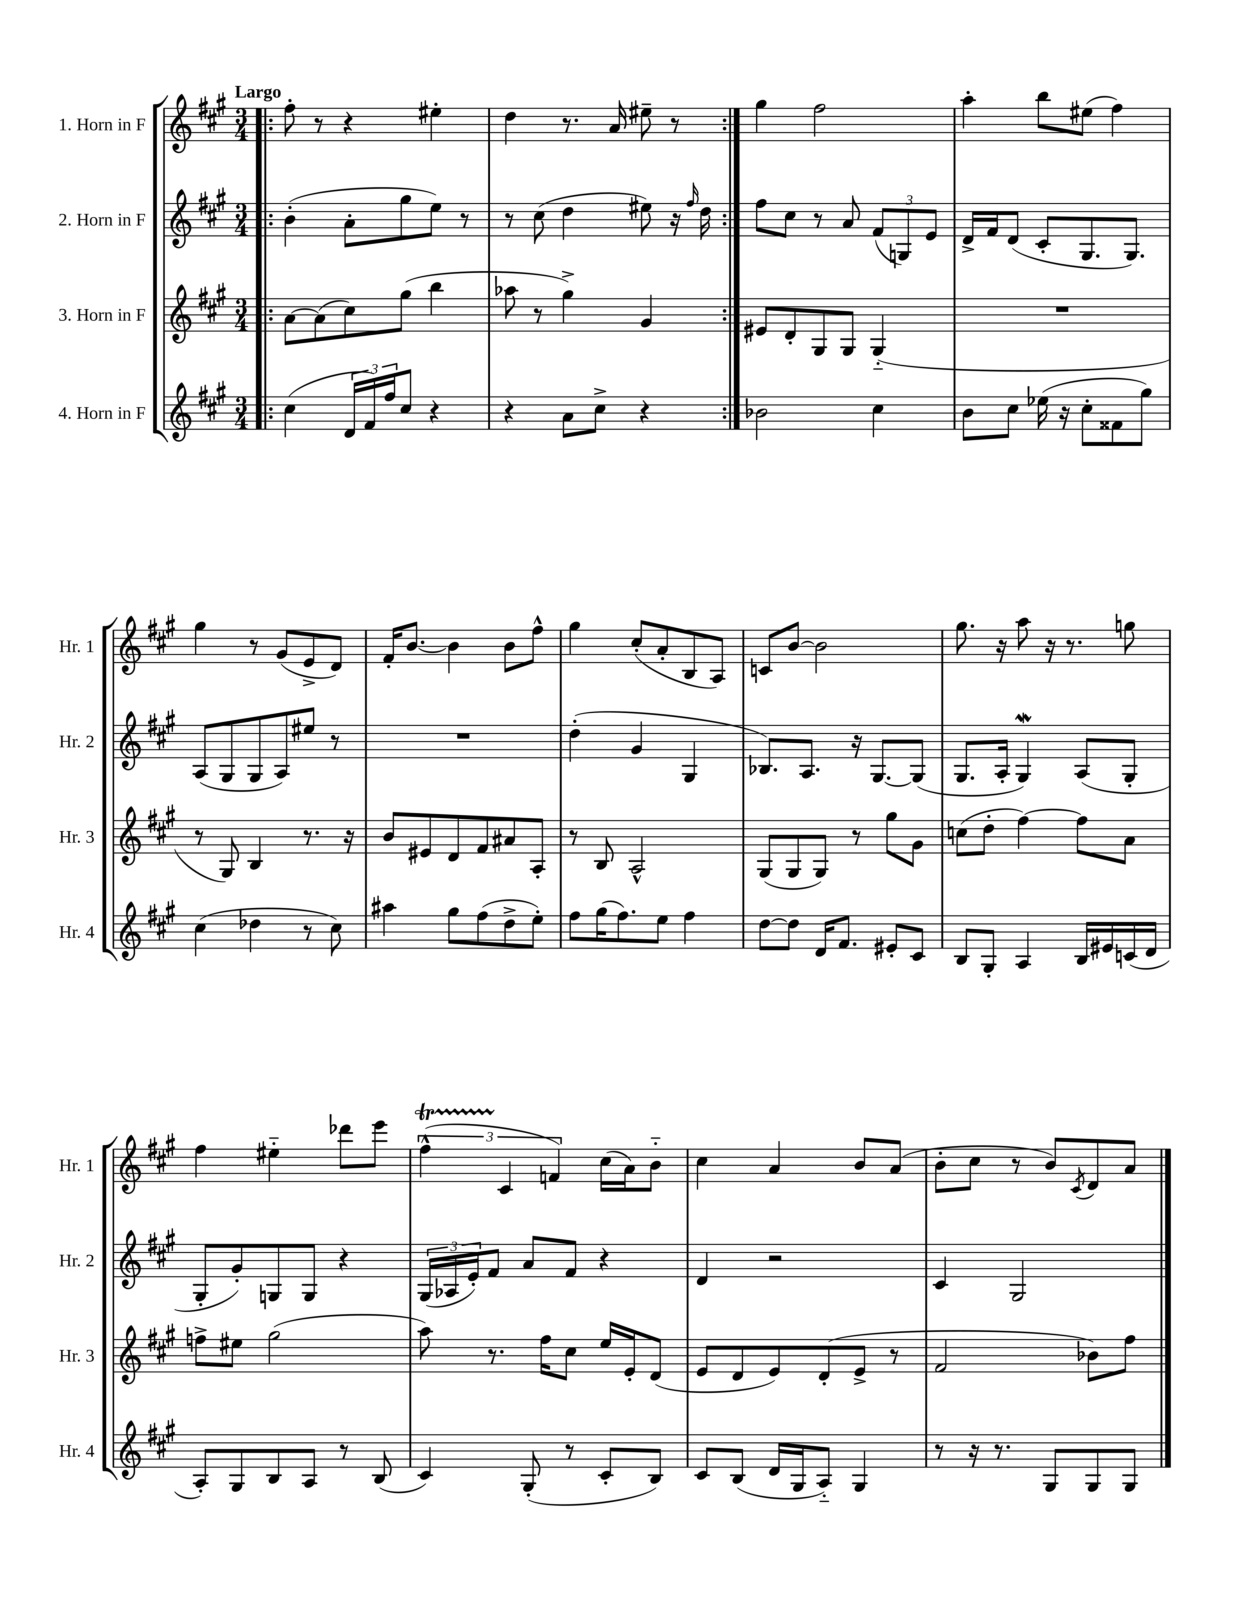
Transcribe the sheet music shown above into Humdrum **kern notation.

**kern	**kern	**kern	**kern
*part4	*part3	*part2	*part1
*staff4	*staff3	*staff2	*staff1
*I"4. Horn in F	*I"3. Horn in F	*I"2. Horn in F	*I"1. Horn in F
*I'Hr. 4	*I'Hr. 3	*I'Hr. 2	*I'Hr. 1
*clefG2	*clefG2	*clefG2	*clefG2
*k[f#c#g#]	*k[f#c#g#]	*k[f#c#g#]	*k[f#c#g#]
*M3/4	*M3/4	*M3/4	*M3/4
=1!|:	=1!|:	=1!|:	=1!|:
!	!	!	!LO:TX:a:B:t=Largo
(4cc#\	[8a\L	(4b'\	8ff#'\
.	(8a\]	.	8r
24d/LL	8cc#\)	8a'\L	4r
24f#/)	.	.	.
24ff#/J	.	.	.
8cc#/J	(8gg#\J	8gg#\	.
4r	4bb\	8ee\J)	4ee#X'\
.	.	8r	.
=2	=2	=2	=2
4r	8aa-X\	8r	4dd\
.	8r	(8cc#\	.
8a\L	4gg#^\)	4dd\	8.r
8cc#^\J	.	.	.
.	.	.	16a/
4r	4g#/	8ee#X\)	8ee#X~\
.	.	16r	8r
.	.	16qqff#/	.
.	.	16dd\	.
=3:|!	=3:|!	=3:|!	=3:|!
2b-X\	8e#X/L	8ff#\L	4gg#\
.	8d'/	8cc#\J	.
.	8G#/	8r	2ff#\
.	8G#/J	8a/	.
4cc#\	(4G#/	(12f#/L	.
.	.	12Gn/)	.
.	.	12e/J	.
=4	=4	=4	=4
8b\L	2.r	16d^/LL	4aa'\
.	.	16f#/J	.
8cc#\J	.	(8d/J	.
(16ee-X\	.	8c#'/L	8bb\L
16r	.	.	.
8cc#'\L	.	8.G#/	(8ee#X\J
8f##X\	.	.	4ff#\)
.	.	8.G#/J)	.
8gg#\J)	.	.	.
!!LO:LB:g=z
=5	=5	=5	=5
(4cc#\	8r	(8A/L	4gg#\
.	8G#/)	8G#/	.
4dd-X\	4B/	8G#/	8r
.	.	8A/)	(8g#/L
8r	8.r	8ee#X/J	8e^/
8cc#\)	.	8r	8d/J)
.	16r	.	.
=6	=6	=6	=6
4aa#X\	8b/L	2.r	16f#'/KL
.	.	.	[8.b/J
.	8e#X/	.	.
8gg#\L	8d/	.	4b\]
(8ff#\	8f#/	.	.
8dd^\	8a#X/	.	8b\L
8ee'\J)	8A'/J	.	8ff#^^\J
=7	=7	=7	=7
8ff#\L	8r	(4dd'\	4gg#\
(16gg#\K	8B/	.	.
8.ff#\)	.	.	.
.	2A^^/	4g#/	(8cc#'/L
8ee\J	.	.	8a'/
4ff#\	.	4G#/	8B/
.	.	.	8A/J)
=8	=8	=8	=8
[8dd\L	(8G#/L	8.B-X/L)	8cn/L
8dd\J]	8G#/	.	[8b/J
.	.	8.A/J	.
16d/KL	8G#/J)	.	2b\]
8.f#/J	.	.	.
.	8r	16r	.
.	.	[8.G#/L	.
8e#X'/L	8gg#\L	.	.
8c#/J	8g#\J	(8G#/J]	.
=9	=9	=9	=9
8B/L	(8ccn\L	8.G#/L	8.gg#\
8G#'/J	8dd'\J	.	.
.	.	16A'/Jk	16r
4A/	[4ff#\)	4G#W/)	8aa\
.	.	.	16r
.	.	.	8.r
16B/LL	8ff#\L]	(8A/L	.
16e#X/	.	.	.
(16cn/	8a\J	8G#'/J	8ggn\
16d/JJ	.	.	.
!!LO:LB:g=z
=10	=10	=10	=10
8A'/L)	8ffn^\L	8G#'/L	4ff#\
8G#/	8ee#X\J	8g#'/)	.
8B/	(2gg#\	8Gn/	4ee#X\
8A/J	.	8G/J	.
8r	.	4r	8ddd-X\L
(8B/	.	.	8eee\J
=11	=11	=11	=11
4c#/)	8aa\)	(24G#/LL	(6ff#T^^\
.	.	24A-X/	.
.	.	24e'/J)	.
.	8.r	8f#/J	.
.	.	.	6c#/
(8G#'/	.	8a/L	.
.	16ff#\KL	.	.
.	.	.	6fn/)
8r	8cc#\J	8f#/J	.
8c#'/L	16ee/LL	4r	(16cc#\LL
.	16e'/J	.	16a\J)
8B/J)	(8d/J	.	8b\J
=12	=12	=12	=12
8c#/L	8e/L	4d/	4cc#\
(8B/J	8d/	.	.
16d/LL	8e/)	2r	4a/
16G#/J	.	.	.
8A/J)	(8d'/	.	.
4G#/	8e^/J	.	8b/L
.	8r	.	(8a/J
=13	=13	=13	=13
8r	2f#/	4c#/	8b'\L
16r	.	.	8cc#\J
8.r	.	.	.
.	.	2G#/	8r
8G#/L	.	.	8b/L)
.	.	.	8qc#/
8G#/	8b-X\L)	.	8d/
8G#/J	8ff#\J	.	8a/J
==	==	==	==
*-	*-	*-	*-
